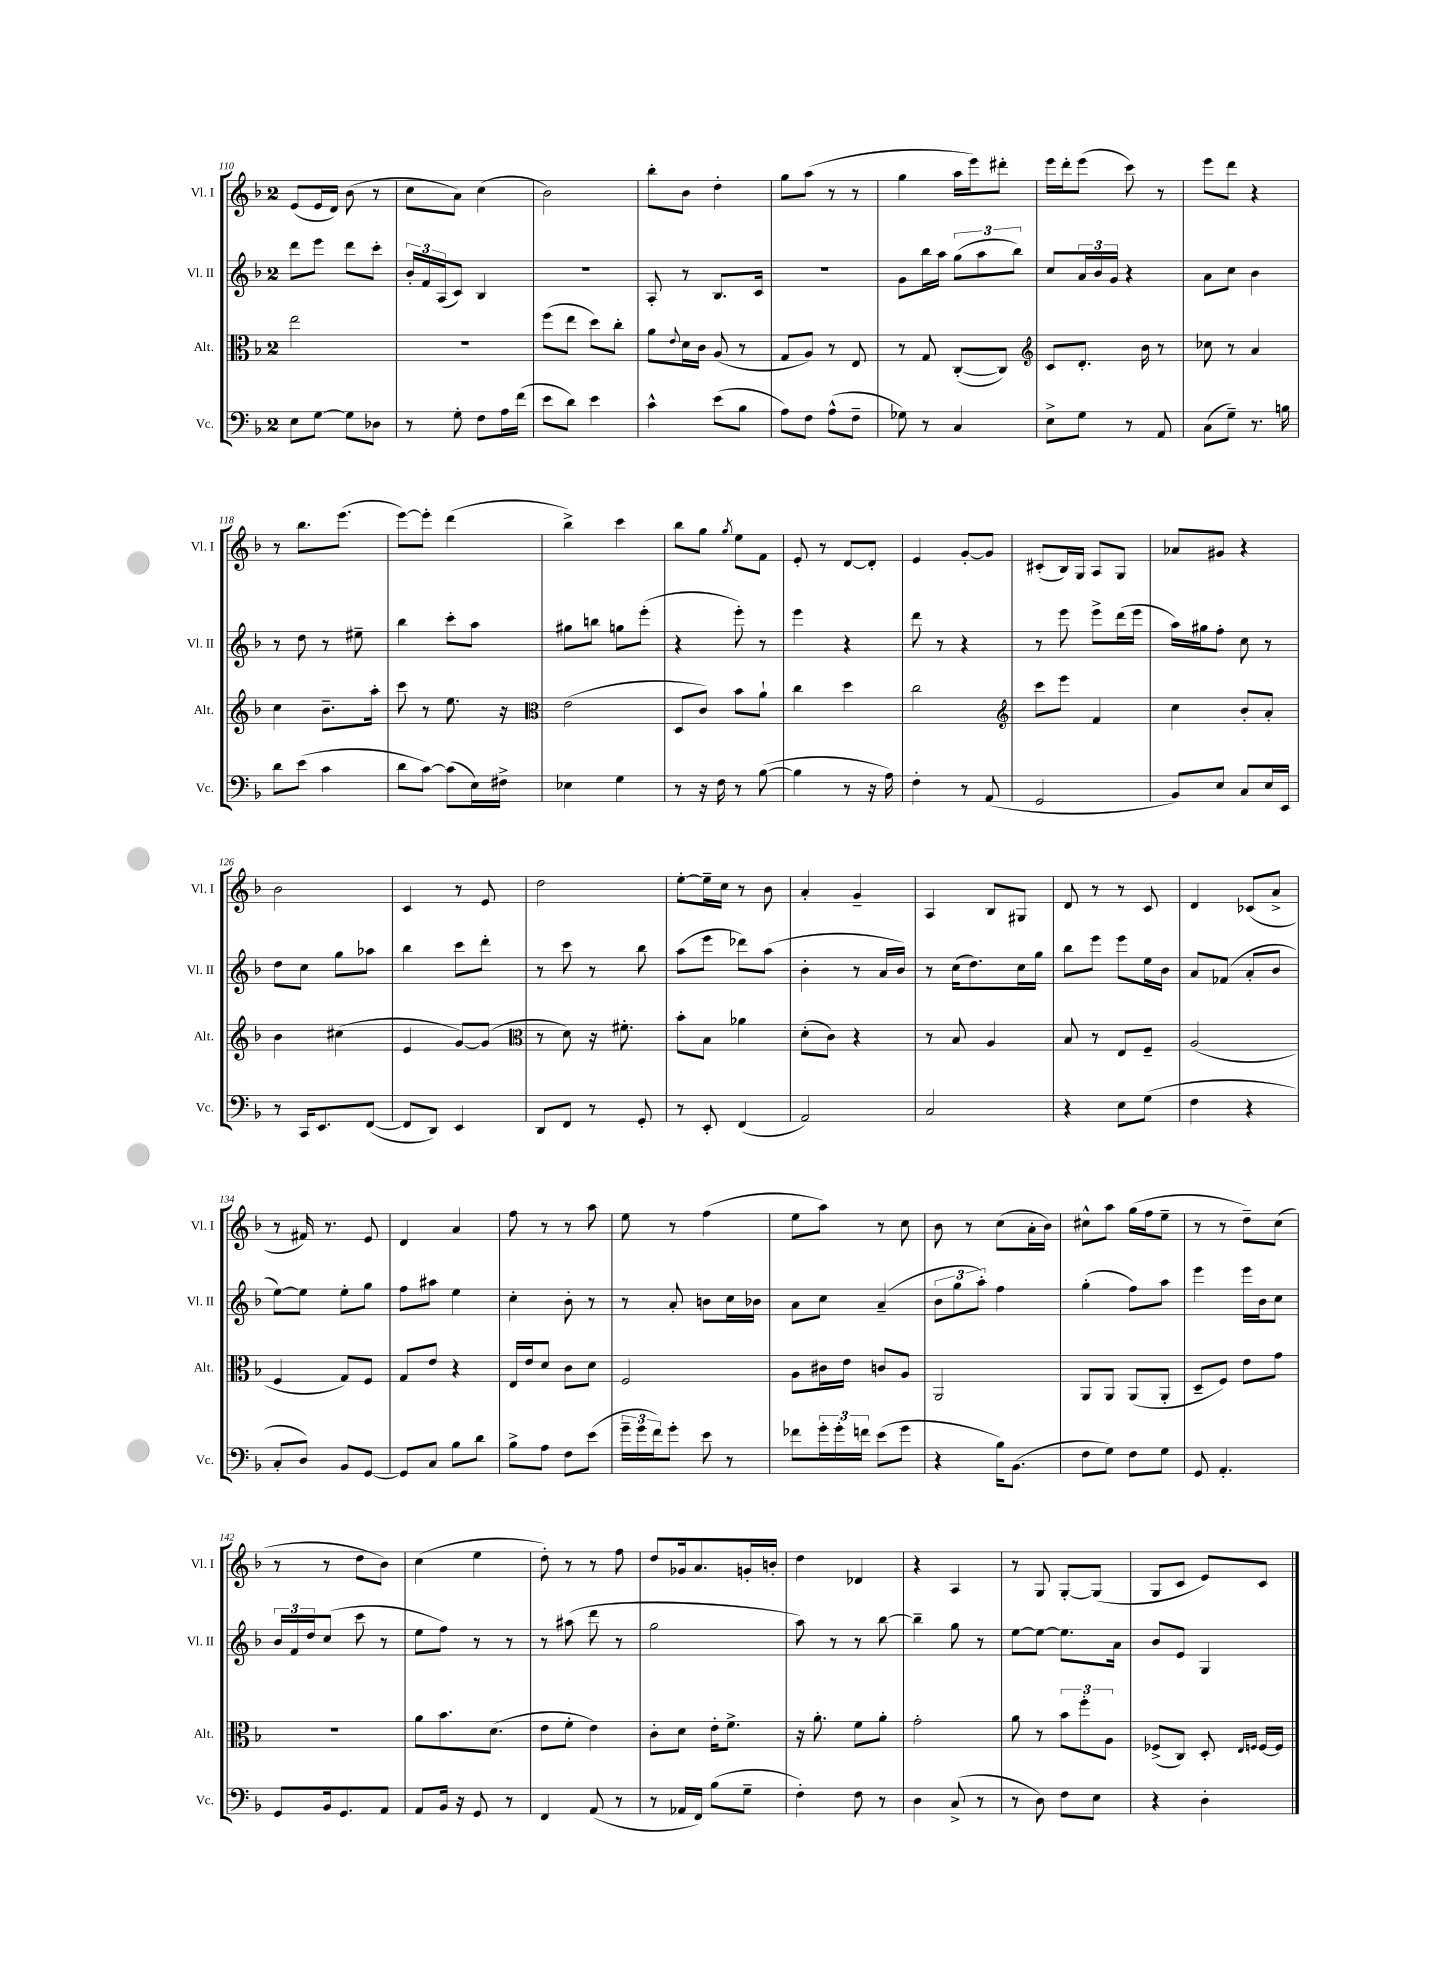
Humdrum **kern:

**kern	**kern	**kern	**kern
*staff4	*staff3	*staff2	*staff1
*clefF4	*clefC3	*clefG2	*clefG2
*k[b-]	*k[b-]	*k[b-]	*k[b-]
*M2/4	*M2/4	*M2/4	*M2/4
8E	2ee	8ddd	(8e
[8G	.	8eee	16e
.	.	.	16d)
8G]	.	8ddd	(8b-
8D-	.	8ccc'	8r
=	=	=	=
8r	2r	24b-'	8cc
.	.	24f	.
.	.	(24A	.
8G'	.	8c)	8a)
8F	.	4B-	(4cc
16A	.	.	.
(16f	.	.	.
=	=	=	=
8e	(8ff	2r	2b-)
8d)	8ee	.	.
4e	8dd)	.	.
.	8cc'	.	.
=	=	=	=
4c^^	8a	8A'	8bb-'
.	8qqe	.	.
.	16d	8r	8b-
.	16c	.	.
(8e	(8A	8.B-	4dd'
8B-	8r	.	.
.	.	16c	.
=	=	=	=
8A)	8G	2r	8gg
8F	8A)	.	(8aa
(8A^^	8r	.	8r
8F~	8E	.	8r
=	=	=	=
8G-)	8r	8g	4gg
8r	8G	16bb-	.
.	.	16aa	.
4C	([8C'	(12gg	16aa
.	.	.	16eee)
.	.	12aa	.
.	8C])	.	8ddd#'
.	.	12bb-)	.
=	=	=	=
*	*clefG2	*	*
8E^	8c	8cc	16eee
.	.	.	16ddd'
8G	8.d'	24a	(8eee
.	.	24b-	.
.	.	24g	.
8r	.	4r	8ccc)
.	16b-	.	.
8AA	8r	.	8r
=	=	=	=
(8C	8cc-	8a	8eee
8G~)	8r	8cc	8ddd
8.r	4a	4b-	4r
16B	.	.	.
=	=	=	=
8d	4cc	8r	8r
(8e	.	8dd	8.bb-
4c	8.b-~	8r	.
.	.	.	(8.eee
.	.	8ee#~	.
.	16aa'	.	.
=	=	=	=
8d	8ccc	4bb-	[8eee)
[8c)	8r	.	8eee']
(8c]	8.ee	8ccc'	(4ddd
16E)	.	8aa	.
16F#^	16r	.	.
=	=	=	=
*	*clefC3	*	*
4E-	(2e	8gg#	4bb-^)
.	.	8bb	.
4G	.	8gg	4ccc
.	.	(8eee'	.
=	=	=	=
8r	8D	4r	8bb-
16r	8c)	.	8gg
16F	.	.	.
.	.	.	8qgg
8r	8b-	8eee')	8ee
([8B-	8a`	8r	8f
=	=	=	=
4B-]	4cc	4eee	8e'
.	.	.	8r
8r	4dd	4r	[8d
16r	.	.	8d']
16A)	.	.	.
=	=	=	=
4F'	2cc	8ddd	4e
.	.	8r	.
8r	.	4r	[8g'
(8AA	.	.	8g]
=	=	=	=
*	*clefG2	*	*
2GG	8ccc	8r	(8c#'
.	8eee	8eee	16B-)
.	.	.	16G
.	4f	8eee^	8A
.	.	(16ddd	8G
.	.	16eee	.
=	=	=	=
8BB-)	4cc	16aa)	8a-
.	.	16gg#	.
8E	.	8ff'	8g#
8C	8b-'	8cc	4r
16E	8a'	8r	.
16EE	.	.	.
=	=	=	=
8r	4b-	8dd	2b-
16CC	.	8cc	.
8.EE	.	.	.
.	(4cc#	8gg	.
([8FF	.	8aa-	.
=	=	=	=
8FF]	4e	4bb-	4c
8DD)	.	.	.
4EE	[8g)	8ccc	8r
.	(8g]	8ddd'	8e
=	=	=	=
*	*clefC3	*	*
8DD	8r	8r	2dd
8FF	8d)	8ccc	.
8r	16r	8r	.
.	8.f#'	.	.
8GG'	.	8bb-	.
=	=	=	=
8r	8b-'	(8aa	[8ee'
8EE'	8B-	8eee	16ee~]
.	.	.	16cc
(4FF	4a-	8ddd-)	8r
.	.	(8aa	8b-
=	=	=	=
2AA)	(8d'	4b-'	4a'
.	8c)	.	.
.	4r	8r	4g~
.	.	16a	.
.	.	16b-)	.
=	=	=	=
2C	8r	8r	4A
.	8B-	(16cc	.
.	.	8.dd)	.
.	4A	.	8B-
.	.	16cc	8G#
.	.	16gg	.
=	=	=	=
4r	8B-	8bb-	8d
.	8r	8eee	8r
8E	8E	8eee	8r
(8G	8F~	16ee	8c
.	.	16b-	.
=	=	=	=
4F	(2A	8a	4d
.	.	(8f-	.
4r	.	8a'	(8c-
.	.	8b-	8a^
=	=	=	=
8C'	4F	[8ee)	8r
8D)	.	8ee]	16f#)
.	.	.	8.r
8BB-	8G)	8ee'	.
[8GG	8F	8gg	8e
=	=	=	=
8GG]	8G	8ff	4d
8C	8e	8aa#	.
8B-	4r	4ee	4a
8d	.	.	.
=	=	=	=
8B-^	16E	4cc'	8ff
.	16e	.	.
8A	8d	.	8r
8F	8c	8b-'	8r
(8e	8d	8r	8aa
=	=	=	=
24g~	2F	8r	8ee
24g	.	.	.
24f)	.	.	.
8g'	.	8a'	8r
8e	.	8b	(4ff
8r	.	16cc	.
.	.	16b-	.
=	=	=	=
8f-	8A	8a	8ee
24g'	16c#	8cc	8aa)
24g'	.	.	.
.	16e	.	.
24f	.	.	.
(8e	8c	(4a~	8r
8g	8A	.	8cc
=	=	=	=
4r	2AA	12b-	8b-
.	.	12gg	.
.	.	.	8r
.	.	12aa')	.
16B-)	.	4ff	(8cc
(8.BB-	.	.	.
.	.	.	16a'
.	.	.	16b-)
=	=	=	=
8F	8AA	(4gg'	8cc#^^
8G)	8AA	.	8aa
8F	(8AA	8ff)	(16gg
.	.	.	16ff
8G	8AA'	8aa	8ee~
=	=	=	=
8GG	8D~	4eee	8r
4.AA'	8F)	.	8r
.	8e	16eee	8dd~)
.	.	16b-	.
.	8g	8cc	(8cc
=	=	=	=
8GG	2r	24b-	8r
.	.	24f	.
.	.	24dd	.
16BB-	.	(8cc	8r
8.GG	.	.	.
.	.	8ccc	8dd
8AA	.	8r	8b-)
=	=	=	=
8AA	8a	8ee	(4cc
16BB-	8.b-	8ff)	.
16r	.	.	.
8GG	.	8r	4ee
.	(8.d	.	.
8r	.	8r	.
=	=	=	=
4FF	8e	8r	8dd')
.	8f'	(8aa#	8r
(8AA	4e)	8ddd	8r
8r	.	8r	8ff
=	=	=	=
8r	8c'	2gg	8dd
16AA-	8d	.	16g-
16FF)	.	.	8.a
(8B-	16e'	.	.
.	8.f^	.	.
8G~	.	.	16g'
.	.	.	16b'
=	=	=	=
4F')	16r	8aa)	4dd
.	8.a'	.	.
.	.	8r	.
8F	8f	8r	4d-
8r	8a'	[8bb-	.
=	=	=	=
4D	2g'	4bb-~]	4r
(8C^	.	8gg	4A
8r	.	8r	.
=	=	=	=
8r	8a	[8ee	8r
8D)	8r	8ee_	8G
8F	12b-	8.ee]	[8G'
.	12ff'	.	.
8E	.	.	(8G]
.	12A	.	.
.	.	16a	.
=	=	=	=
4r	(8F-^	8b-	8G
.	8C)	8e	8c
4D'	8D'	4G	8e)
.	16qqE	.	.
.	16qqF	.	.
.	[16F	.	8c
.	16F]	.	.
==	==	==	==
*-	*-	*-	*-
